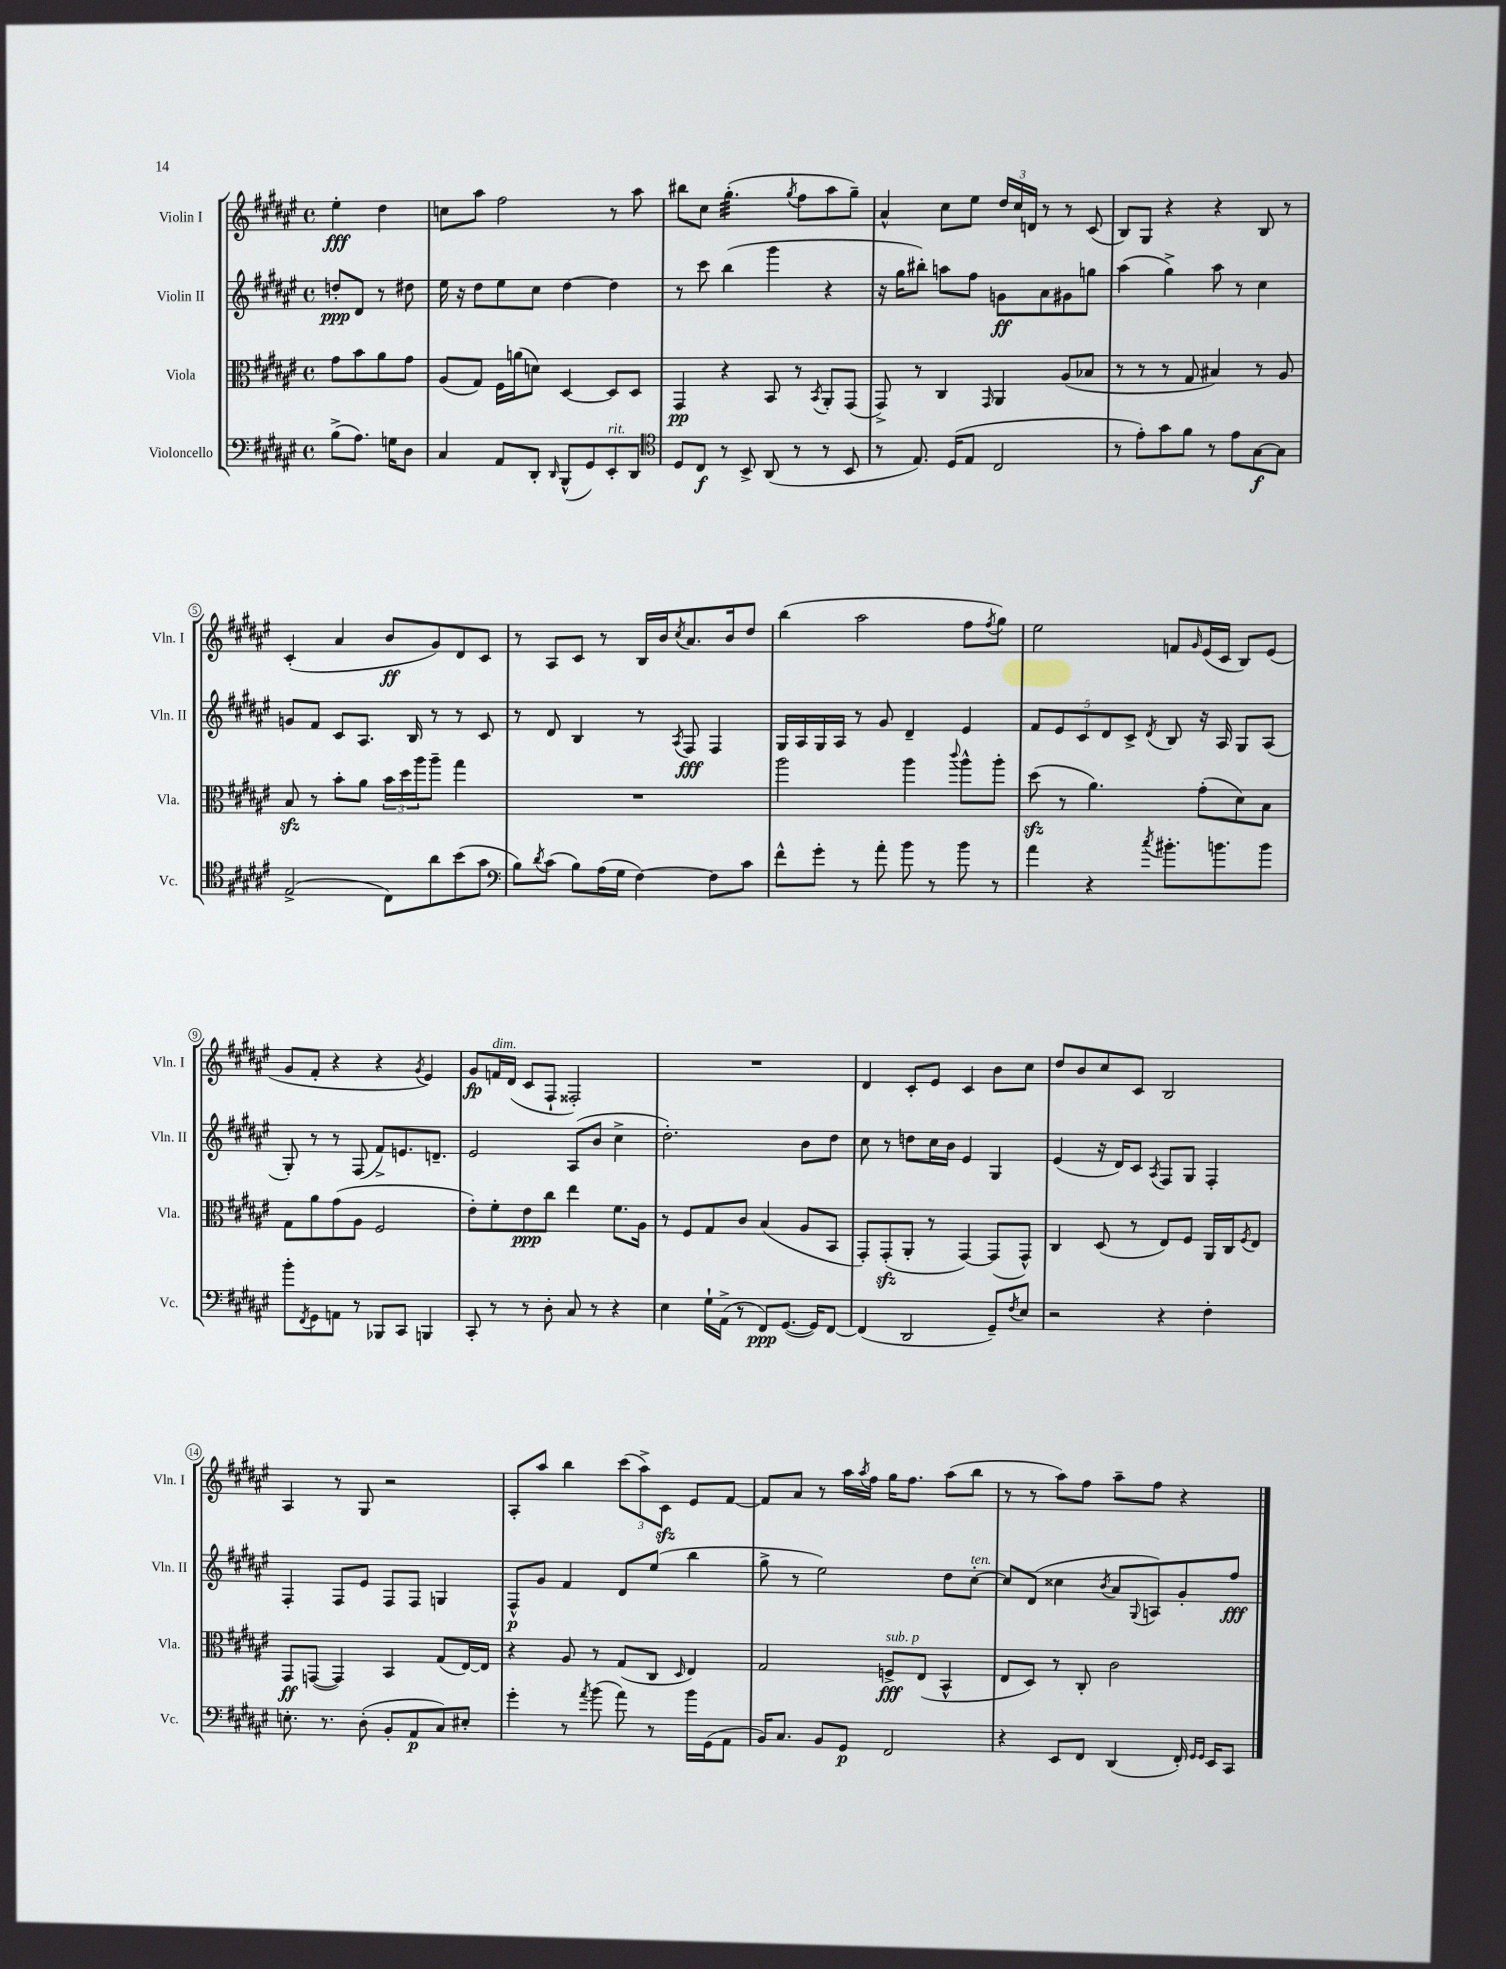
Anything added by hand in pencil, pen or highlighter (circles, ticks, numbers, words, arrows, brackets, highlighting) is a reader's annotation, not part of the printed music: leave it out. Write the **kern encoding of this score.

**kern	**kern	**kern	**kern
*staff4	*staff3	*staff2	*staff1
*clefF4	*clefC3	*clefG2	*clefG2
*k[f#c#g#d#a#e#]	*k[f#c#g#d#a#e#]	*k[f#c#g#d#a#e#]	*k[f#c#g#d#a#e#]
*M4/4	*M4/4	*M4/4	*M4/4
*met(c)	*met(c)	*met(c)	*met(c)
(8B^	8g#	8dd'	4ee#'
8.A#)	8b	8d#	.
.	8a#	8r	4dd#
16G	.	.	.
8D#	8g#	8dd#	.
=	=	=	=
4C#	(8A#	16ee#	8cc
.	.	16r	.
.	8G#)	8dd#	8aa#
8AA#	16F#	8ee#	2ff#
.	(16a	.	.
8DD#'	8d)	8cc#	.
16qqDD#	.	.	.
(8BBB^^	[4D#	[4dd#	.
8GG#)	.	.	.
8EE#'	8D#]	4dd#]	8r
8DD#	8D#	.	8aa#
=	=	=	=
*clefC4	*	*	*
8D#	4GG#	8r	8bb#
8C#	.	8ccc#	8cc#
8r	4r	(4bb	(4.gg#'
8BB^	.	.	.
(8AA#	8BB	4ggg#	.
.	.	.	8qgg#
8r	8r	.	8ff#
.	8qBB	.	.
8r	8AA#'	4r	8aa#
8BB	(8GG#	.	8gg#~)
=	=	=	=
8r	8GG#^)	16r	4a#^^
.	.	16gg#	.
8.E#)	8r	8bb#')	.
.	4C#	8aa	8cc#
(16D#	.	.	.
8E#	.	8ff#	8ee#
.	16qqGG#	.	.
2C#	4AA#	8g	24dd#
.	.	.	24cc#
.	.	.	24d
.	.	8a#	8r
.	(8A#	8g#	8r
.	8B-	8gg	(8c#
=	=	=	=
8r	8r	(4aa#	8B)
8e#')	8r	.	8G#
8g#	8r	4gg#^)	4r
8f#	8G#	.	.
8r	4B#)	8aa#	4r
8e#	.	8r	.
[8G#	8r	4cc#	8B
8G#]	8A#	.	8r
=	=	=	=
(2E#^	8B	8g	(4c#'
.	8r	8f#	.
.	8b'	8c#	4a#
.	8a#	8.A#	.
8C#)	24b	.	8b
.	24dd#	.	.
.	.	16B	.
.	24aa#	.	.
8a#	8aa#~	8r	8g#)
(8b	4gg#	8r	8d#
8g#	.	8c#	8c#
=	=	=	=
*clefF4	*	*	*
8B)	1r	8r	8r
8qd#	.	.	.
(8c#	.	8d#	8A#
8B)	.	4B	8c#
(16A#	.	.	8r
16G#	.	.	.
[4F#)	.	8r	16B
.	.	.	16b
.	.	8qA#	8qcc#
.	.	8F#	8.a#
8F#]	.	4F#	.
.	.	.	16b
8c#	.	.	8dd#
=	=	=	=
8f#^^	2aa#	16G#	(4bb
.	.	16A#	.
8g#'	.	16G#	.
.	.	16A#	.
8r	.	8r	2aa#
8a#'	.	8g#	.
8b	4aa#	4d#~	.
8r	.	.	.
.	8qqccc#	.	.
8b	8aa#^^	4e#	8ff#
.	.	.	8qff#
8r	8aa#'	.	8gg#)
=	=	=	=
4a#	(8dd#	10f#	2ee#
.	.	10e#	.
.	8r	.	.
.	.	10c#	.
4r	4.a#)	.	.
.	.	10d#	.
.	.	10c#^	.
8qcc#	.	8qd#	.
8.b#'	.	8B	8f
.	.	.	16qqg#
.	(8g#'	16r	(16e#
8.b	.	16A#	16c#
.	8d#)	8G#	8B)
8b	8B	(8A#	(8e#
=	=	=	=
8b'	8G#	8G#')	8g#
8qFF#	.	.	.
8GG#	8a#	8r	8f#'
8AA	(8g#	8r	4r
8r	8A#	(8F#	.
8BBB-	2F#	8f#^)	4r
8CC#	.	8.e	.
.	.	.	8qg#
4BBB	.	.	4e#)
.	.	8.d~	.
=	=	=	=
8CC#'	8e#')	2e#	8g#
8r	8f#'	.	16f
.	.	.	(16d#
8r	8e#	.	8c#
8D#'	8cc#	.	8F#`
8C#	4ee#	(8A#	2F##')
8r	.	8b	.
4r	8.f#	4cc#^	.
.	16A#	.	.
=	=	=	=
4E#	8r	2.dd#')	1r
.	8F#	.	.
16G#`	8G#	.	.
(16AA#^	.	.	.
8r	8c#	.	.
8FF#)	(4B	.	.
([8.GG#	.	.	.
.	8A#	8b	.
16GG#])	.	.	.
[8FF#	8BB	8dd#	.
=	=	=	=
(4FF#]	8GG#')	8cc#	4d#
.	(8GG#'	8r	.
2DD#	8AA#'	8dd	8c#'
.	8r	16cc#	8e#
.	.	16b	.
.	[4GG#)	4e#	4c#
8GG#~)	(8GG#]	4G#	8b
8qF#	.	.	.
8E#	8GG#^^)	.	8cc#
=	=	=	=
2r	4C#	(4e#	8dd#
.	.	.	8b
.	(8D#	16r	8cc#
.	.	16d#)	.
.	8r	8c#	8c#
.	.	8qA#	.
4r	8E#)	8F#	2B
.	8F#	8G#	.
4F#'	16AA#	4F#'	.
.	16C#	.	.
.	8qF#	.	.
.	8E#	.	.
=	=	=	=
8.E'	8GG#	4F#'	4A#
.	([8GG	.	.
8.r	.	.	.
.	4GG])	8F#	8r
(8D#'	.	8e#	8G#
8BB'	4BB	8F#	2r
8AA#	.	8F#	.
8C#)	(8G#	4G	.
8E#'	[16E#)	.	.
.	16E#]	.	.
=	=	=	=
4g#'	4r	8F#^^	8A#'
.	.	8g#	8aa#
8r	8A#	4f#	4bb
8qa#	.	.	.
(8b	8r	.	.
8a#)	(8G#	8d#	(12ccc#
.	.	.	12aa#^)
8r	8C#	(8ee#	.
.	.	.	12c#
.	16qqD#	.	.
16b	4E#)	4bb	8e#
(16GG#	.	.	.
8AA#	.	.	[8f#
=	=	=	=
16BB)	2G#	8gg#^	8f#]
8.C#	.	.	.
.	.	8r	8a#
8BB	.	2ee#)	8r
8GG#	.	.	16aa#
.	.	.	8qaa#
.	.	.	16ff#
2FF#	8F^	.	16gg#
.	.	.	8.ff#
.	(8E#	.	.
.	4BB^^	8dd#	(8aa#
.	.	[8cc#'	8bb
=	=	=	=
4r	8E#	8cc#]	8r
.	8D#)	(8d#	8r
8EE#	8r	4cc##	8aa#)
8FF#	8C#'	.	8ff#
.	.	8qb	.
(4DD#	2c#	8a#	8aa#~
.	.	8qqG#	.
.	.	8A)	8ff#
16FF#')	.	8g#'	4r
16qqGG#	.	.	.
16qqGG#	.	.	.
16EE#	.	.	.
8CC#	.	8ff#	.
==	==	==	==
*-	*-	*-	*-
